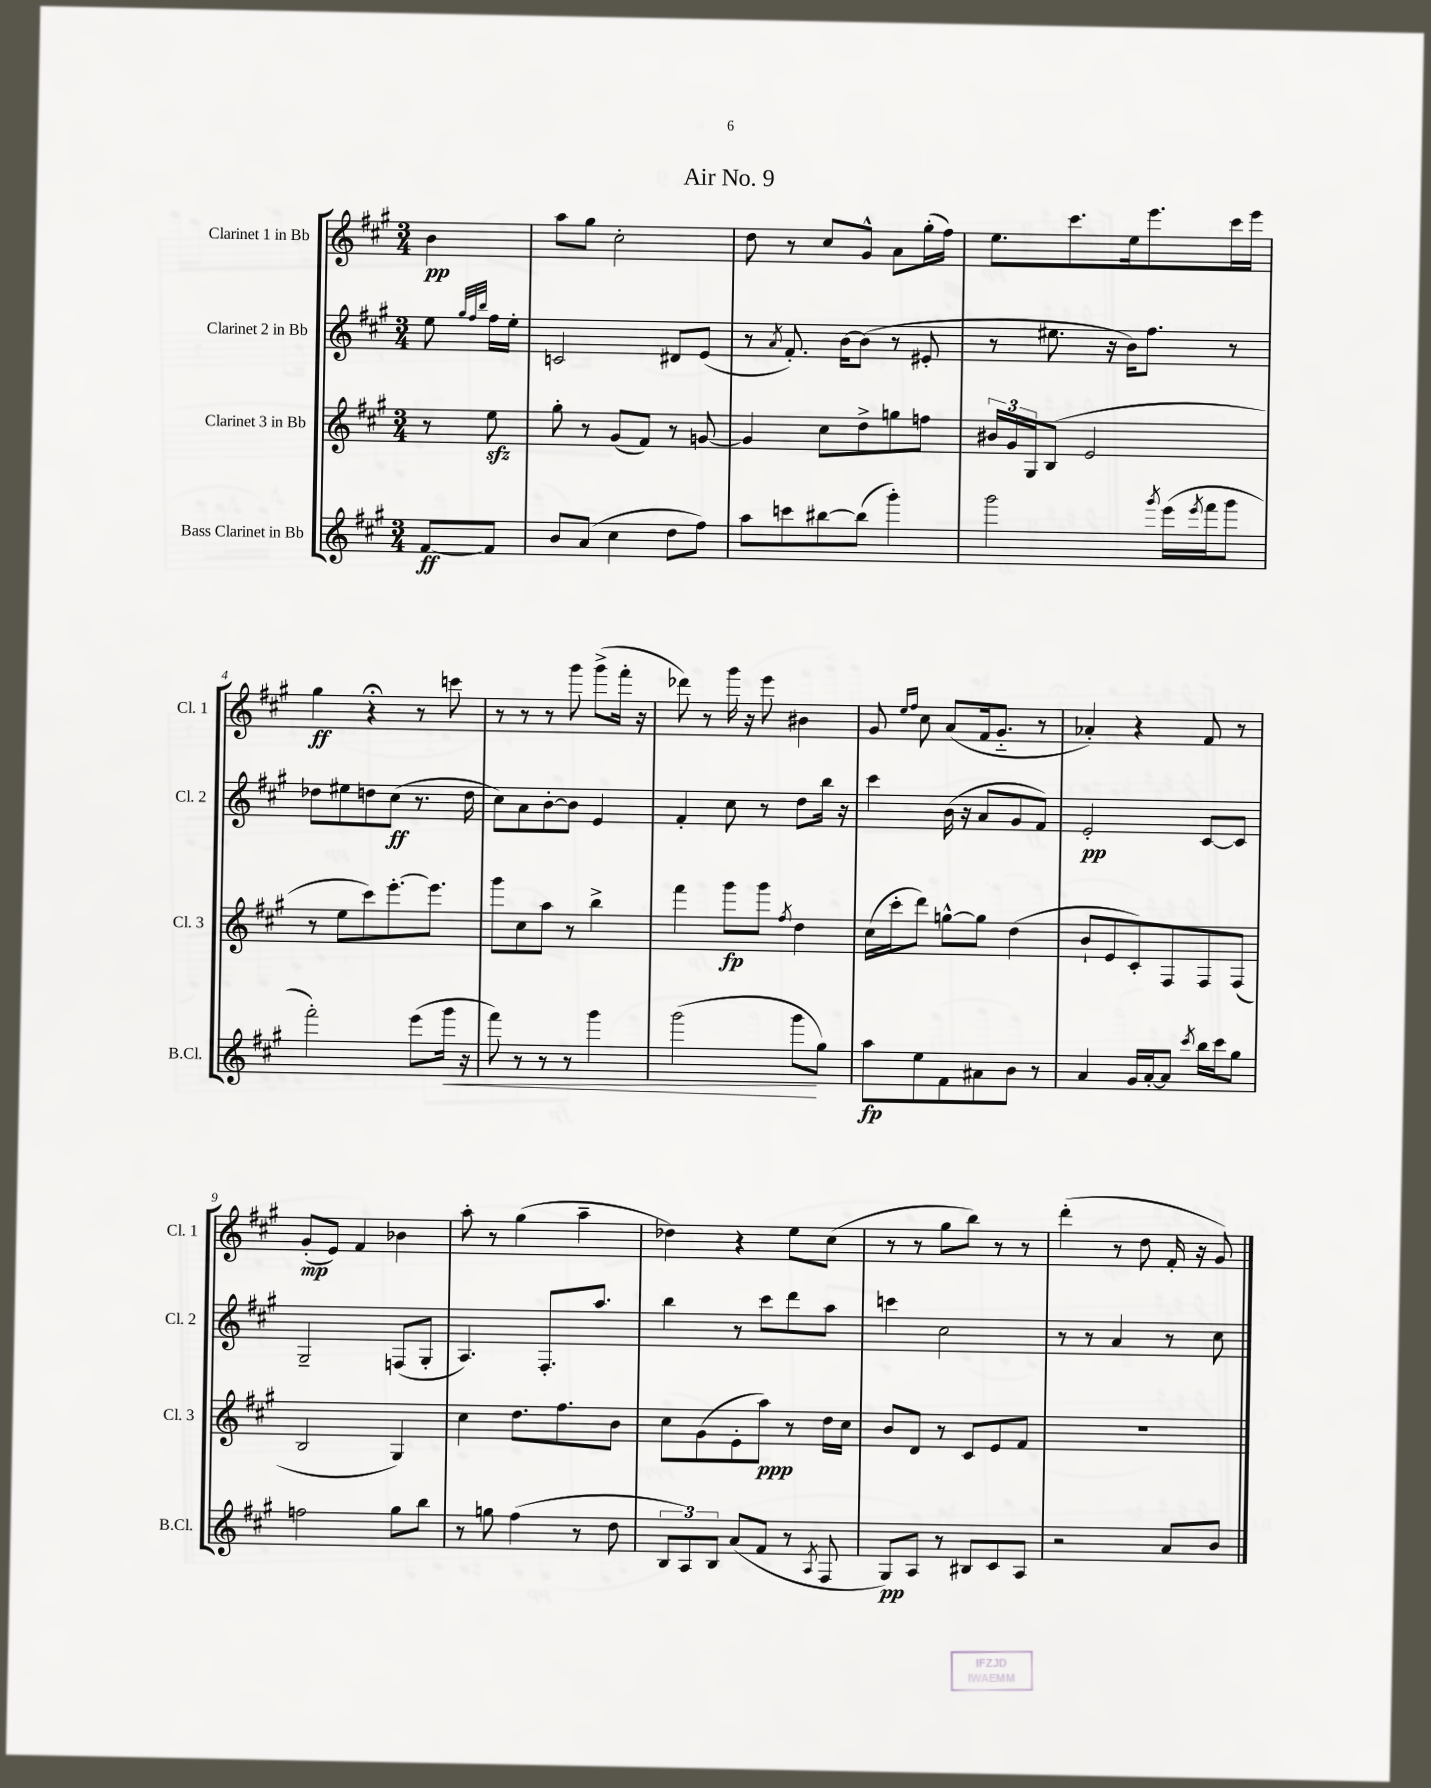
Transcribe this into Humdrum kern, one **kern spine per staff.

**kern	**kern	**kern	**kern
*staff4	*staff3	*staff2	*staff1
*clefG2	*clefG2	*clefG2	*clefG2
*k[f#c#g#]	*k[f#c#g#]	*k[f#c#g#]	*k[f#c#g#]
*M3/4	*M3/4	*M3/4	*M3/4
[8f#/L	8r	8ee\	4b\
.	.	32qqgg#/LLL	.
.	.	32qqff#/	.
.	.	32qqbb/JJJ	.
8f#/]J	8ee\	16ff#\LL	.
.	.	16ee'\JJ	.
=	=	=	=
8b/L	8gg#'\	2c/	8aa\L
(8a/J	8r	.	8gg#\J
4cc#\	(8g#/L	.	2cc#'\
.	8f#/J)	.	.
8dd\L	8r	8d#/L	.
8ff#\J)	[8g/	(8e/J	.
=	=	=	=
8aa\L	4g/]	8r	8dd\
.	.	8qa/	.
8ccc\	.	8.f#'/)	8r
[8bb#\	8cc#\L	.	8cc#/L
.	.	[16b\LK	.
(8bb#\]J	8dd^\	(8b\]J	8g#^^/J
4ggg#'\)	8gg\	8r	8a\L
.	8ff\J	8e#'/	(16gg#'\L
.	.	.	16ff#\JJ)
=	=	=	=
2ggg#\	24b#/LL	8r	8.ee\L
.	24g#/	.	.
.	24G#/J	.	.
.	(8B/J	8.ee#\	.
.	.	.	8.ccc#\
.	2e/	.	.
.	.	16r	.
.	.	16b\LK)	16ee\k
.	.	8.ff#\J	8.eee\
8qggg#/	.	.	.
(16eee\LL	.	.	.
8qeee/	.	.	.
16fff#\J	.	.	.
8ggg#\J	.	8r	16ccc#\L
.	.	.	16eee\JJ
=	=	=	=
2fff#'\)	8r	8dd-\L	4gg#\
.	8ee\L	8ee#\	.
.	8ccc#\)	8dd\	4r;
.	[8.eee'\	(8cc#\J	.
(8eee\L	.	8.r	8r
.	8.eee\]J	.	.
16ggg#\Jk	.	.	8ccc\
16r	.	16dd\	.
=	=	=	=
8fff#\)	8ggg#\L	8cc#\L)	8r
8r	8cc#\	8a\	8r
8r	8aa\J	[8b'\	8r
8r	8r	8b\]J	8ggg#\
4ggg#\	4bb^\	4e/	(8ggg#^\L
.	.	.	16fff#'\Jk
.	.	.	16r
=	=	=	=
(2ggg#\	4fff#\	4f#'/	8ddd-\)
.	.	.	8r
.	8ggg#\L	8cc#\	16ggg#\
.	.	.	16r
.	8ggg#\J	8r	8eee\
.	8qff#/	.	.
8ggg#\L	4dd\	8dd\L	4b#\
8gg#\J)	.	16bb\Jk	.
.	.	16r	.
=	=	=	=
8aa\L	(16cc#\LL	4ccc#\	8g#/
.	16ccc#'\J	.	.
.	.	.	16qqee/LL
.	.	.	16qqff#/JJ
8ee\	8ddd\J)	.	8cc#\
8f#\	[8gg^^\L	(16b\	(8a/L
.	.	16r	.
8a#\	8gg\]J	8a/L	16f#/k
.	.	.	8.g#'~/J
8b\J	(4dd\	8g#/	.
8r	.	8f#/J)	8r
=	=	=	=
4a/	8b`/L	2e'/	4a-'/)
.	8e/	.	.
16g#/LL	8c#'/)	.	4r
[16a'/J	.	.	.
8a/]J	8F#/	.	.
8qccc#/	.	.	.
16bb\LL	8F#/	[8c#/L	8f#/
16ccc#\J	.	.	.
8gg#\J	(8F#/J	8c#/]J	8r
=	=	=	=
2ff\	2B/	2G#~/	(8g#'/L
.	.	.	8e/J)
.	.	.	4f#/
8gg#\L	4G#/)	(8F/L	4b-\
8bb\J	.	8G#'/J	.
=	=	=	=
8r	4cc#\	4.A/)	8aa'\
8gg\	.	.	8r
(4ff#\	8.dd\L	.	(4gg#\
.	.	8.F#'/L	.
.	8.ff#\	.	.
8r	.	.	4aa~\
.	.	8.aa/J	.
8dd\	8b\J	.	.
=	=	=	=
12B/L	8cc#\L	4bb\	4dd-\)
12A/)	.	.	.
.	(8g#\	.	.
12B/J	.	.	.
(8a/L	8e'\	8r	4r
8f#/J	8aa\J)	8ccc#\L	.
8r	8r	8ddd\	8ee\L
8qA/	.	.	.
8F#/	16dd\LL	8aa\J	(8cc#\J
.	16cc#\JJ	.	.
=	=	=	=
8G#/L)	8b/L	4ccc\	8r
8A/J	8d/J	.	8r
8r	8r	2cc#\	8gg#\L
8B#/L	8c#/L	.	8bb\J)
8c#/	8e/	.	8r
8A/J	8f#/J	.	8r
=	=	=	=
2r	2.r	8r	(4ddd'\
.	.	8r	.
.	.	4a/	8r
.	.	.	8dd\
8a/L	.	8r	16f#'/
.	.	.	16r
8b/J	.	8cc#\	8g#/)
==	==	==	==
*-	*-	*-	*-
